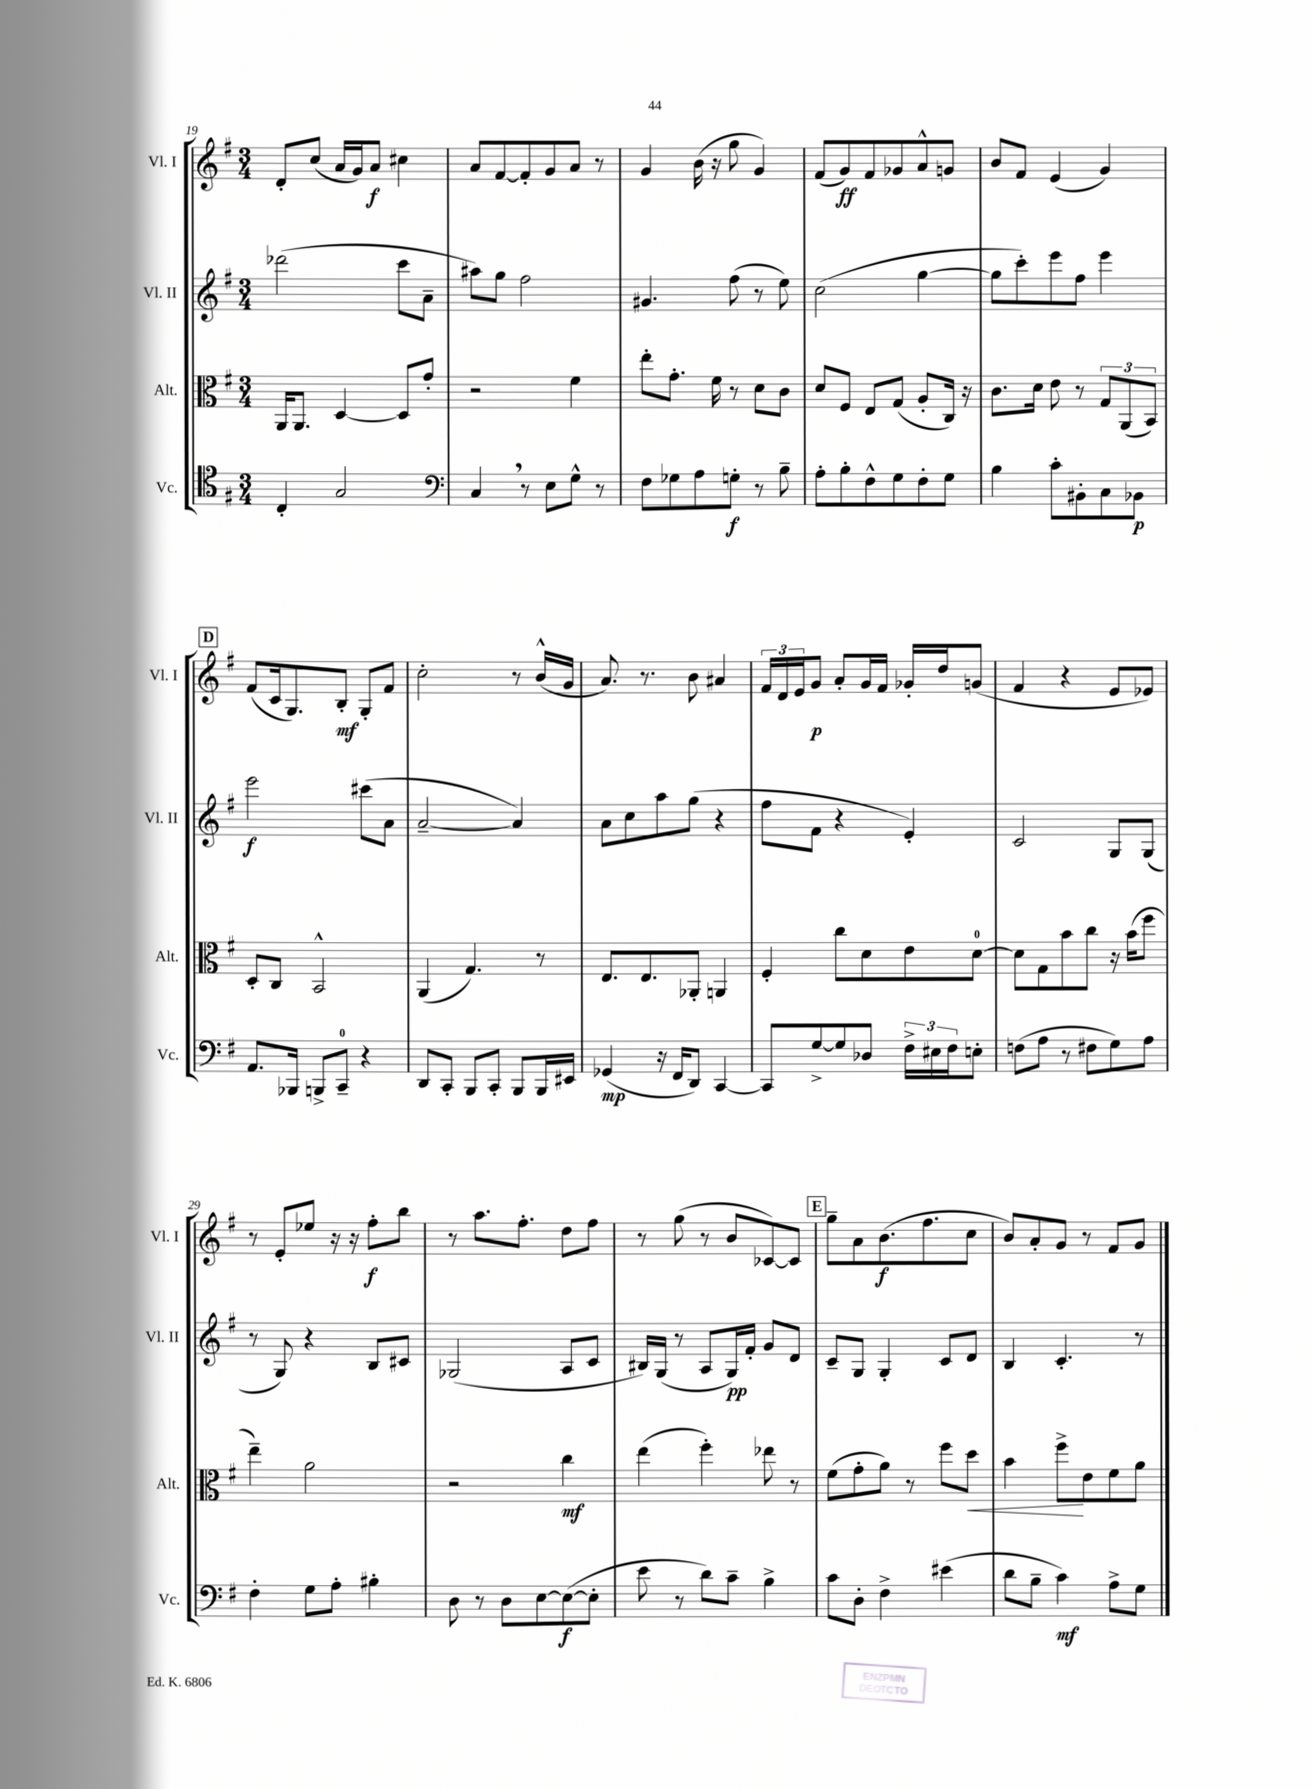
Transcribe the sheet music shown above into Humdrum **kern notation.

**kern	**dynam	**kern	**dynam	**kern	**dynam	**kern	**dynam
*part4	*part4	*part3	*part3	*part2	*part2	*part1	*part1
*staff4	*staff4	*staff3	*staff3	*staff2	*staff2	*staff1	*staff1
*I"Vc.	*	*I"Alt.	*	*I"Vl. II	*	*I"Vl. I	*
*I'Vc.	*	*I'Alt.	*	*I'Vl. II	*	*I'Vl. I	*
*clefC4	*	*clefC3	*	*clefG2	*	*clefG2	*
*k[f#]	*	*k[f#]	*	*k[f#]	*	*k[f#]	*
*M3/4	*	*M3/4	*	*M3/4	*	*M3/4	*
=19	=19	=19	=19	=19	=19	=19	=19
4C'/	.	16AA/KL	.	(2ddd-X\	.	8d'/L	.
.	.	8.AA/J	.	.	.	.	.
.	.	.	.	.	.	(8cc/J	.
2G/	.	[4D/	.	.	.	16a/LL	.
.	.	.	.	.	.	16g/J)	.
.	.	.	.	.	.	8a/J	f
.	.	8D/L]	.	8ccc\L	.	4cc#X\	.
.	.	8g'/J	.	8a~\J	.	.	.
=20	=20	=20	=20	=20	=20	=20	=20
*clefF4	*	*	*	*	*	*	*
4C,/	.	2r	.	8aa#X\L)	.	8a/L	.
.	.	.	.	8gg\J	.	[8f#/	.
8r	.	.	.	2ff#\	.	8f#'/]	.
8E\L	.	.	.	.	.	8g/	.
8G^^\J	.	4f#\	.	.	.	8a/J	.
8r	.	.	.	.	.	8r	.
=21	=21	=21	=21	=21	=21	=21	=21
8F#\L	.	8ee'\L	.	4.g#X/	.	4g/	.
8G-X\	.	8.g'\J	.	.	.	.	.
8A\	.	.	.	.	.	(16b\	.
.	.	16f#\	.	.	.	16r	.
8Gn'\J	f	8r	.	(8ff#\	.	8gg\	.
8r	.	8d\L	.	8r	.	4g/)	.
8B~\	.	8c\J	.	8ee\)	.	.	.
=22	=22	=22	=22	=22	=22	=22	=22
8A'\L	.	8d/L	.	(2cc\	.	(8f#/L	.
8B'\	.	8F#/J	.	.	.	8g/)	ff
8F#^^\	.	8E/L	.	.	.	8f#/	.
8G\	.	(8G/J	.	.	.	8g-X/	.
8F#'\	.	8A'/L	.	[4gg\	.	8a^^/	.
8G\J	.	16C/Jk)	.	.	.	8gn/J	.
.	.	16r	.	.	.	.	.
=23	=23	=23	=23	=23	=23	=23	=23
4B\	.	8.c\L	.	8gg\L]	.	8b/L	.
.	.	.	.	8ccc'\)	.	8f#/J	.
.	.	16d\Jk	.	.	.	.	.
8c'\L	.	8e\	.	8eee\	.	(4e/	.
8BB#X'\	.	8r	.	8ff#\J	.	.	.
8C\	.	12G/L	.	4eee\	.	4g/)	.
.	.	(12AA/	.	.	.	.	.
8BB-X\J	p	.	.	.	.	.	.
.	.	12BB/J)	.	.	.	.	.
!!LO:LB:g=z
!!LO:REH:place=s1:t=D
=24	=24	=24	=24	=24	=24	=24	=24
8.AA/L	.	8D'/L	.	2eee\	f	(8f#/L	.
.	.	8C/J	.	.	.	16c/k	.
16BBB-X/Jk	.	.	.	.	.	8.G/)	.
8BBBn^/L	.	2BB^^/	.	.	.	.	.
8CC~/J	.	.	.	.	.	8B'/J	mf
4r	.	.	.	(8ccc#X\L	.	8G'/L	.
.	.	.	.	8a\J	.	8f#/J	.
=25	=25	=25	=25	=25	=25	=25	=25
8DD/L	.	(4AA/	.	[2a~/	.	2cc'\	.
8CC'/J	.	.	.	.	.	.	.
8BBB/L	.	4.G/)	.	.	.	.	.
8CC'/J	.	.	.	.	.	.	.
8BBB/L	.	.	.	4a/])	.	8r	.
16BBB/L	.	8r	.	.	.	(16b^^/LL	.
16EE#X/JJ	.	.	.	.	.	16g/JJ	.
=26	=26	=26	=26	=26	=26	=26	=26
(4GG-X/	mp	8.E/L	.	8a\L	.	8.a/)	.
.	.	.	.	8cc\	.	.	.
.	.	8.E/	.	.	.	8.r	.
16r	.	.	.	8aa\	.	.	.
16FF#/KL	.	.	.	.	.	.	.
8DD/J)	.	8AA-X'/J	.	(8gg\J	.	8b\	.
[4CC/	.	4AAn/	.	4r	.	4a#X/	.
=27	=27	=27	=27	=27	=27	=27	=27
8CC/L]	.	4F#'/	.	8ff#\L	.	24f#/LL	.
.	.	.	.	.	.	24d/	.
.	.	.	.	.	.	24e/J	.
[8G^/	.	.	.	8f#\J	.	8g/J	p
8G/]	.	8cc\L	.	4r	.	8a'/L	.
8D-X/J	.	8d\	.	.	.	16g/L	.
.	.	.	.	.	.	16f#/JJ	.
24F#^\LL	.	8e\	.	4e'/)	.	16g-X'/LL	.
24E#X\	.	.	.	.	.	.	.
.	.	.	.	.	.	16dd/J	.
24F#\J	.	.	.	.	.	.	.
8En'\J	.	[8d\J	.	.	.	(8gn/J	.
=28	=28	=28	=28	=28	=28	=28	=28
(8Fn\L	.	8d\L]	.	2c/	.	4f#/	.
8A\J	.	8G\	.	.	.	.	.
8r	.	8b\	.	.	.	4r	.
8F#X\L	.	8cc\J	.	.	.	.	.
8G\)	.	16r	.	8G/L	.	8e/L	.
.	.	(16b\KL	.	.	.	.	.
8A\J	.	8ff#\J	.	(8G/J	.	8e-X/J)	.
!!LO:LB:g=z
=29	=29	=29	=29	=29	=29	=29	=29
4F#'\	.	4ee~\)	.	8r	.	8r	.
.	.	.	.	8G/)	.	8e'/L	.
8G\L	.	2a\	.	4r	.	8ee-X/J	.
8A'\J	.	.	.	.	.	16r	.
.	.	.	.	.	.	16r	.
4B#X'\	.	.	.	8B/L	.	8ff#'\L	f
.	.	.	.	8c#X/J	.	8bb\J	.
=30	=30	=30	=30	=30	=30	=30	=30
8D\	.	2r	.	(2G-X/	.	8r	.
8r	.	.	.	.	.	8.aa\L	.
8D\L	.	.	.	.	.	.	.
.	.	.	.	.	.	8.ff#'\J	.
[8E\	.	.	.	.	.	.	.
(8E\_	f	4cc\	mf	8A/L	.	8dd\L	.
8E'\J]	.	.	.	8c/J	.	8ff#\J	.
=31	=31	=31	=31	=31	=31	=31	=31
8e\	.	(4ee\	.	16B#X/LL)	.	8r	.
.	.	.	.	(16G/JJ	.	.	.
8r	.	.	.	8r	.	(8gg\	.
8d\L)	.	4ff#'\)	.	8A/L	.	8r	.
8c~\J	.	.	.	16G/L)	pp	8b/L	.
.	.	.	.	16f#'/JJ	.	.	.
4B^\	.	8ee-X\	.	8g/L	.	[8c-X/)	.
.	.	8r	.	8d/J	.	8c-/J]	.
!!LO:REH:place=s1:t=E
=32	=32	=32	=32	=32	=32	=32	=32
8c\L	.	(8f#\L	.	8c~/L	.	8gg~\L	.
8D'\J	.	8g'\	.	8G/J	.	8a\	.
4F#^\	.	8a\J)	.	4G'/	.	(8.b\	f
.	.	8r	.	.	.	.	.
.	.	.	.	.	.	8.ff#\	.
(4e#X\	.	8ff#\L	.	8c/L	.	.	.
!	!	!	!LO:HP:b	!	!	!	!
.	.	8dd\J	<	8d/J	.	8cc\J	.
=33	=33	=33	=33	=33	=33	=33	=33
8d\L	.	4b\	.	4B/	.	8b/L)	.
8B~\J	.	.	.	.	.	8a'/	.
4c\)	mf	8ff#^\L	.	4.c'/	.	8g/J	.
.	.	8e\	[	.	.	8r	.
8A^\L	.	8f#\	.	.	.	8f#/L	.
8G\J	.	8a\J	.	8r	.	8g/J	.
==	==	==	==	==	==	==	==
*-	*-	*-	*-	*-	*-	*-	*-
